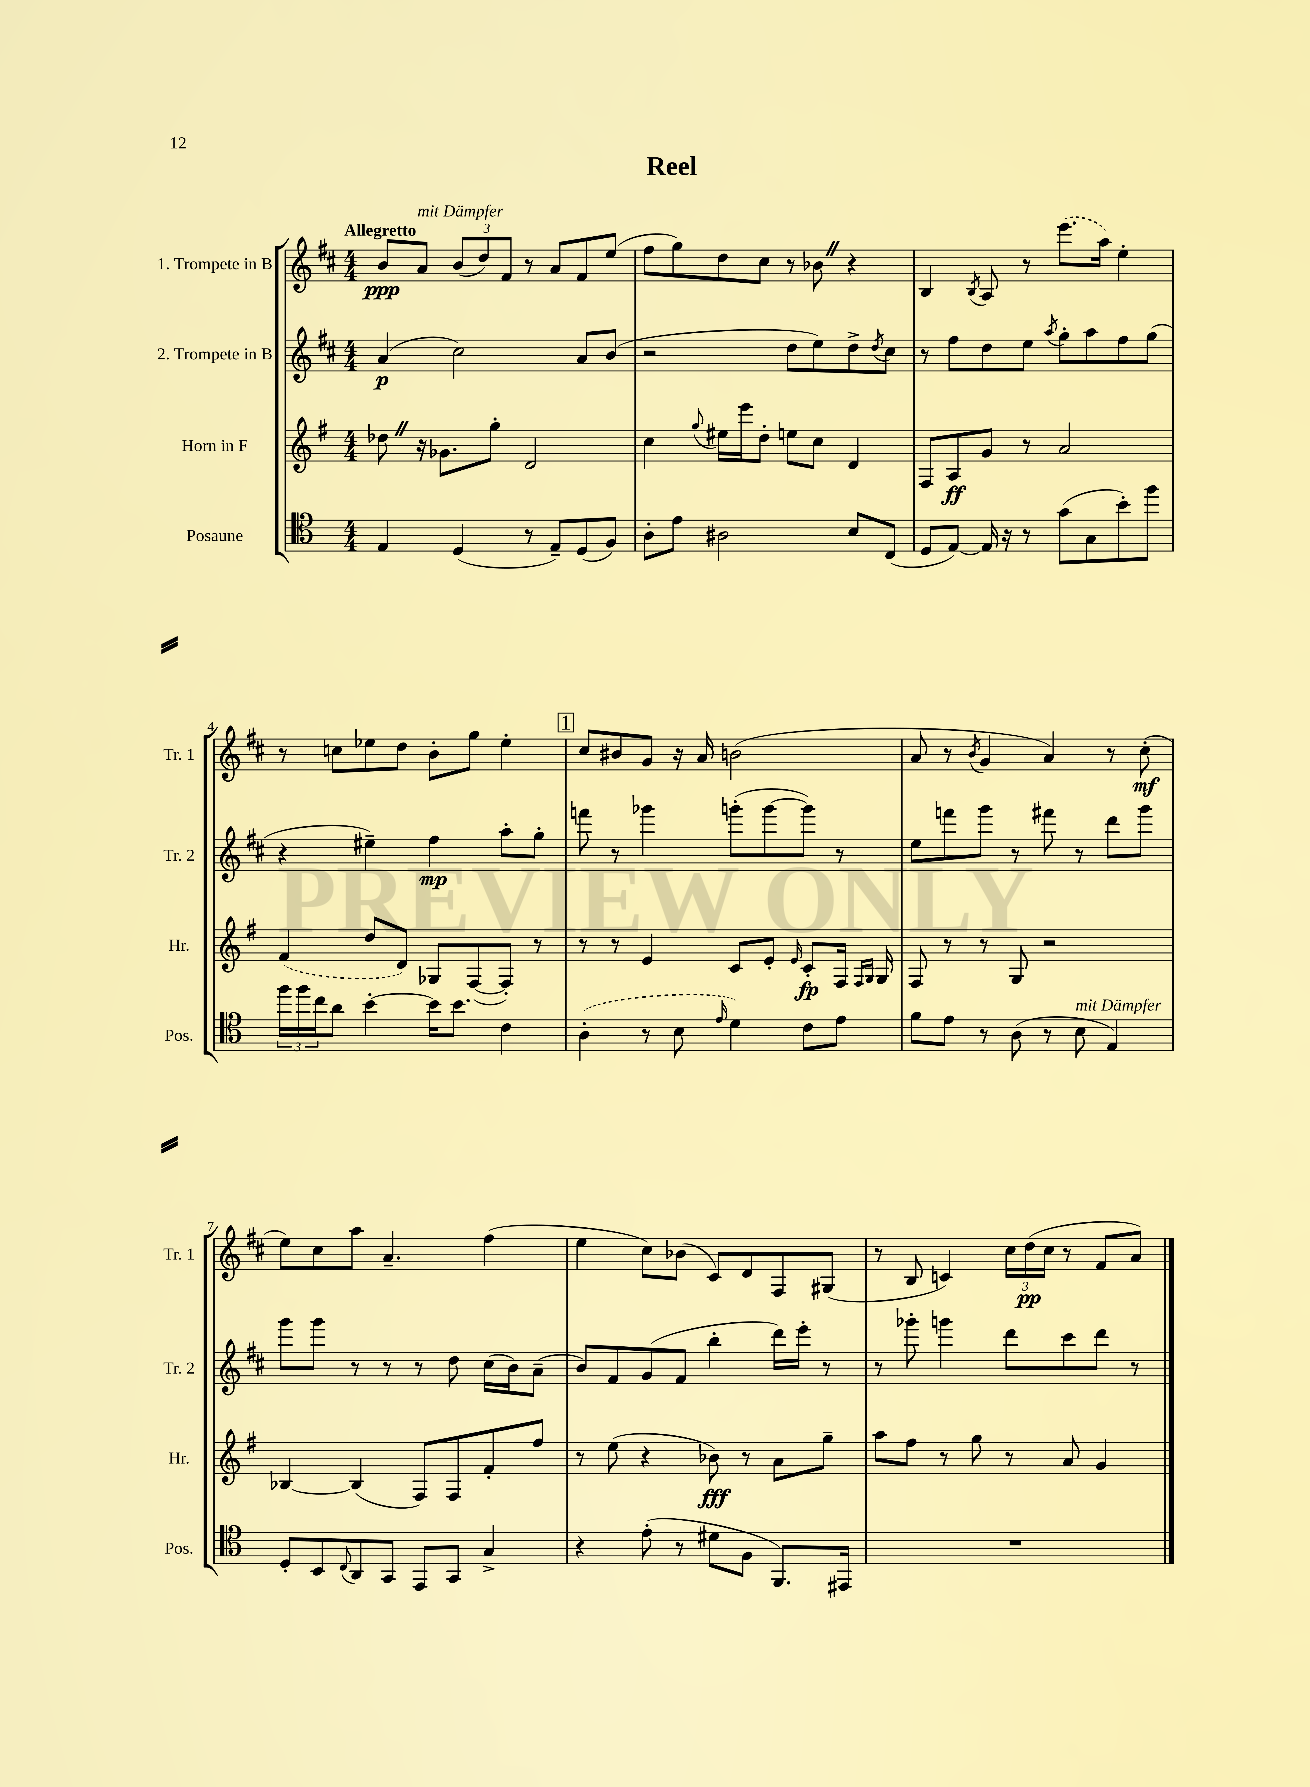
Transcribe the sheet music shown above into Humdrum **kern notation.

**kern	**kern	**kern	**kern
*staff4	*staff3	*staff2	*staff1
*clefC4	*clefG2	*clefG2	*clefG2
*k[]	*k[f#]	*k[f#c#]	*k[f#c#]
*M4/4	*M4/4	*M4/4	*M4/4
4E	8dd-	(4a	8b
.	16r	.	8a
.	8.g-	.	.
(4D	.	2cc#)	(12b
.	.	.	12dd)
.	8gg'	.	.
.	.	.	12f#
8r	2d	.	8r
8E~)	.	.	8a
(8D	.	8a	8f#
8F)	.	(8b	(8ee
=	=	=	=
8A'	4cc	2r	8ff#
8e	.	.	8gg)
.	8qqgg	.	.
2A#	16ee#	.	8dd
.	16eee	.	.
.	8dd'	.	8cc#
.	8ee	8dd	8r
.	8cc	8ee)	8b-
8B	4d	8dd^	4r
.	.	8qdd	.
(8C	.	8cc#	.
=	=	=	=
8D	8F#	8r	4B
[8E)	8A	8ff#	.
.	.	.	8qB
16E]	8g	8dd	8A
16r	.	.	.
8r	8r	8ee	8r
.	.	8qaa	.
(8g	2a	8gg'	(8.eee
8G	.	8aa	.
.	.	.	16aa)
8b')	.	8ff#	4ee'
8ff	.	(8gg	.
=	=	=	=
24ff	(4f#	4r	8r
24ff	.	.	.
24cc	.	.	.
8a	.	.	8cc
[4b'	8dd	4ee#~)	8ee-
.	8d)	.	8dd
16b]	8G-	4ff#	8b'
8.b	.	.	.
.	([8F#	.	8gg
4c	8F#'])	8aa'	4ee-'
.	8r	8gg'	.
=	=	=	=
(4A'	8r	8fff	8cc#
.	8r	8r	8b#
8r	4e	4ggg-	8g
8B	.	.	16r
.	.	.	16a
16qqe	.	.	.
4d)	8c	(8ggg'	(2b
.	8e'	[8ggg	.
.	16qqe	.	.
8c	8c'	8ggg])	.
8e	16F#	8r	.
.	16qqF#	.	.
.	16qqG	.	.
.	16G	.	.
=	=	=	=
8f	8F#	8ee	8a
8e	8r	8fff	8r
.	.	.	8qb
8r	8r	8ggg	4g
(8A	8G	8r	.
8r	2r	8fff#	4a)
8B	.	8r	.
4E)	.	8ddd	8r
.	.	8ggg	(8cc#'
=	=	=	=
8D'	[4B-	8ggg	8ee)
8BB	.	8ggg	8cc#
8qqC	.	.	.
8AA	(4B-]	8r	8aa
8GG	.	8r	4.a~
8EE	8F#)	8r	.
8GG	8F#	8dd	.
4G^	8f#'	(16cc#	(4ff#
.	.	16b)	.
.	8ff#	(8a~	.
=	=	=	=
4r	8r	8b)	4ee
.	(8ee	8f#	.
(8e'	4r	(8g	8cc#)
8r	.	8f#	(8b-
8d#	8b-)	4bb'	8c#)
8F	8r	.	8d
8.FF)	8a	16ddd)	8F#
.	.	16eee'	.
.	8gg~	8r	(8G#
16EE#	.	.	.
=	=	=	=
1r	8aa	8r	8r
.	8ff#	8ggg-'	8B
.	8r	4ggg	4c)
.	8gg	.	.
.	8r	8ddd	24cc#
.	.	.	(24dd
.	.	.	24cc#
.	8a	8ccc#	8r
.	4g	8ddd	8f#
.	.	8r	8a)
==	==	==	==
*-	*-	*-	*-
